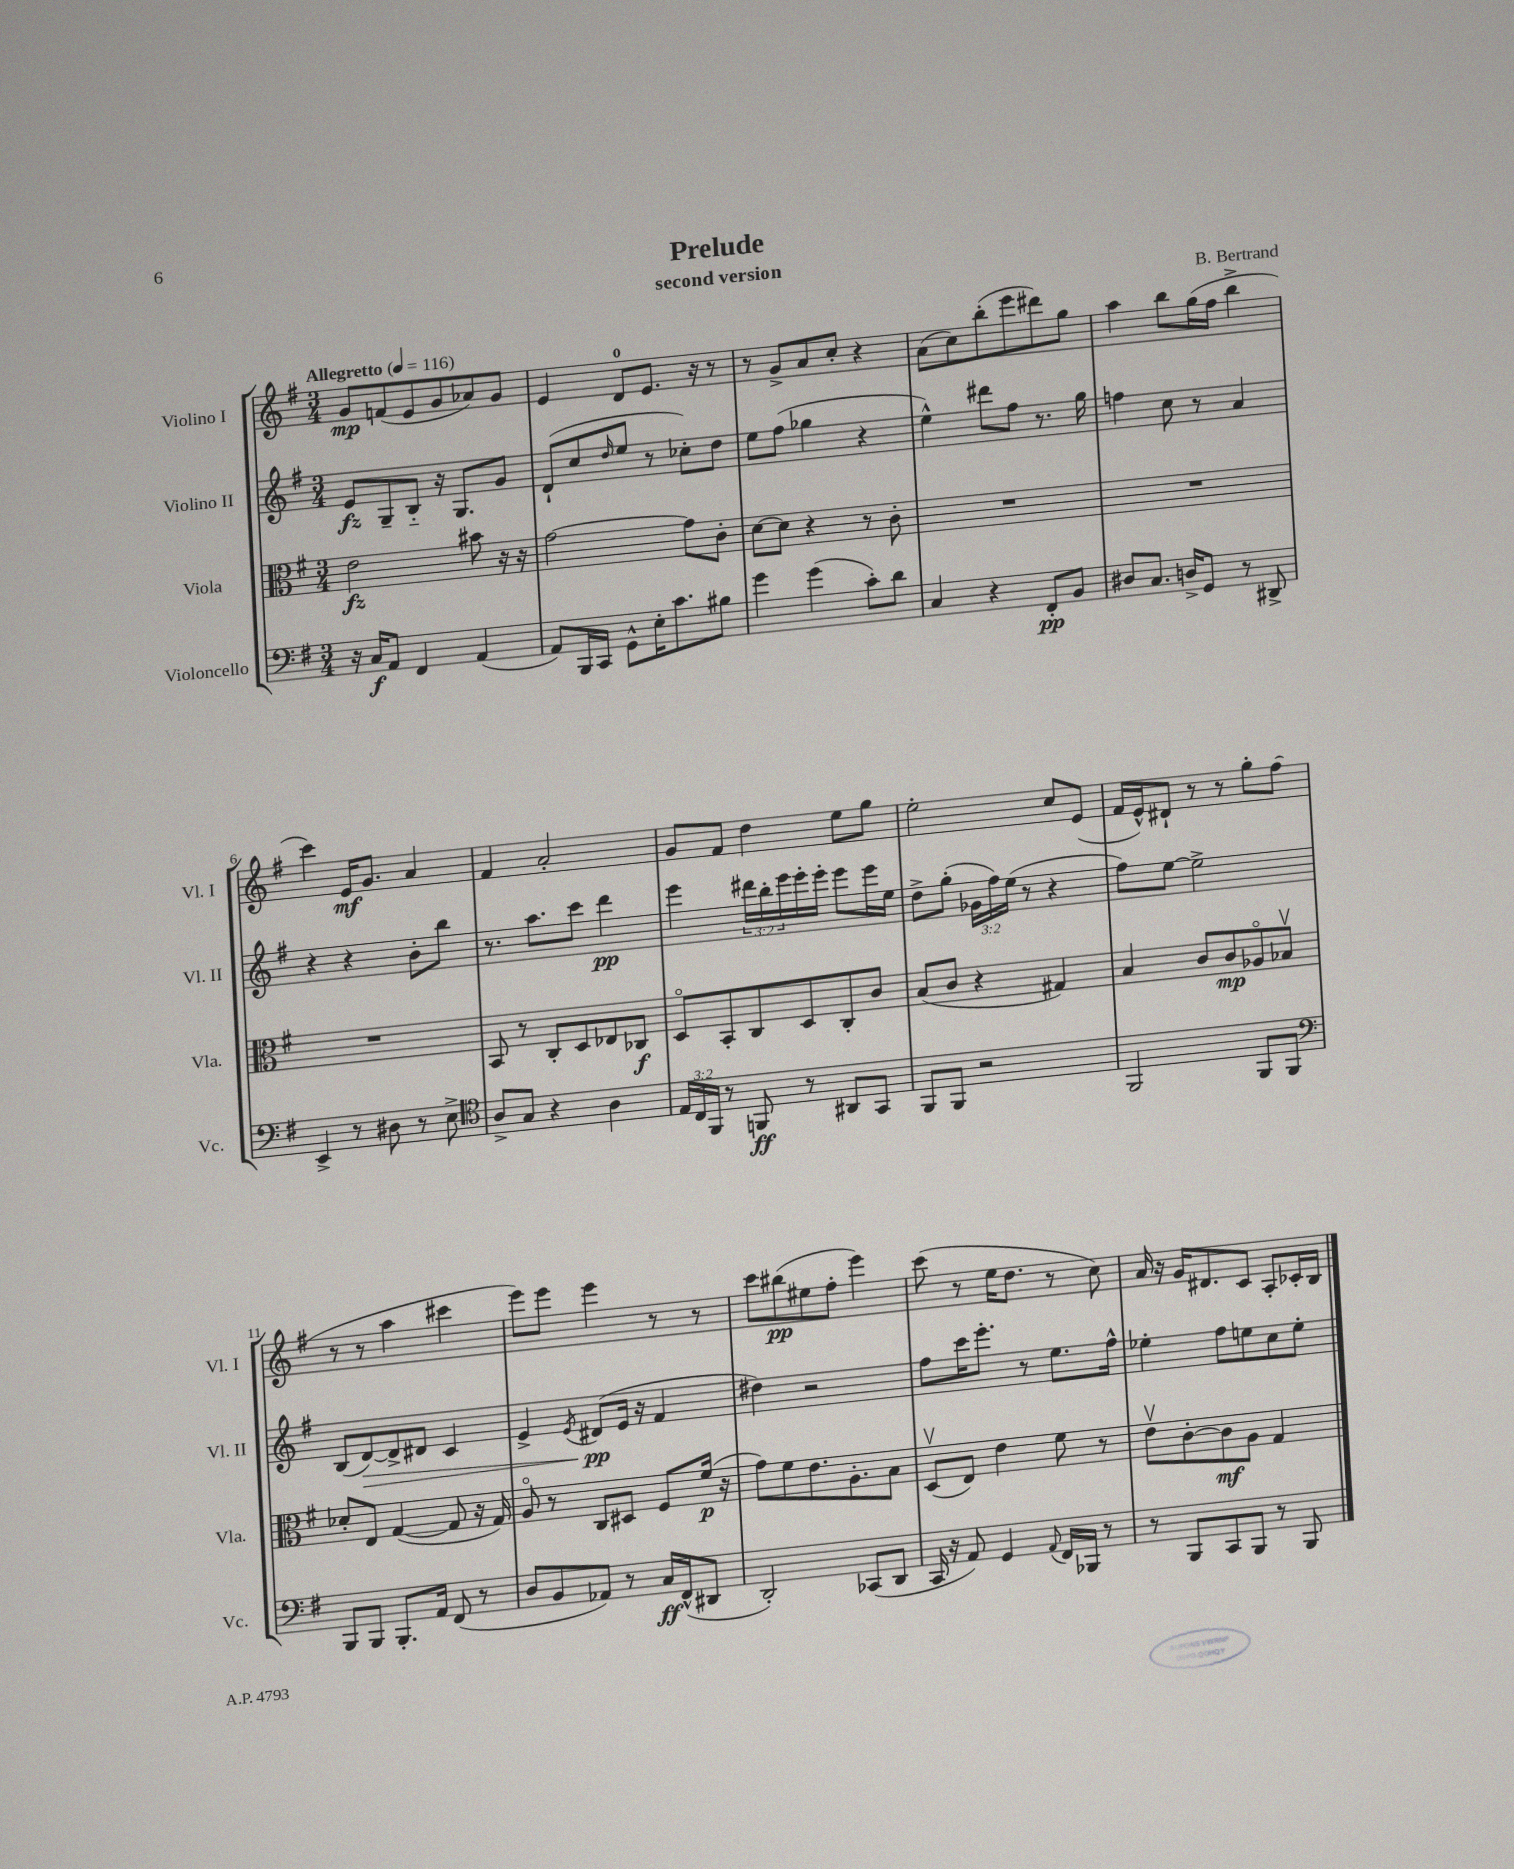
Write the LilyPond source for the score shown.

\header { title = "Prelude" composer = "B. Bertrand" subtitle = "second version" }
<<
\new StaffGroup <<
\new Staff = "s0" \with { instrumentName = "Violino I" shortInstrumentName = "Vl. I" } {
    \clef treble \key g \major \numericTimeSignature \time 3/4 \tempo "Allegretto" 4 = 116
    g'8\mp f'8( e'8 g'8 aes'8) g'8 |
    e'4 d'8-0 e'8. r16 r8 |
    r8 g'8-> a'8 c''8-. r4 |
    a'8( c''8) b''8-.( e'''8 dis'''8) g''8 |
    a''4 b''8 g''16( fis''16 b''4-> |
    c'''4) e'16\mf g'8. a'4 |
    fis'4 a'2-. |
    g'8 fis'8 d''4 e''8 g''8 |
    e''2-. c''8 e'8( |
    fis'16 e'16-^) dis'8-! r8 r8 g''8-. fis''8( |
    r8 r8 a''4 cis'''4 |
    e'''8) e'''8 e'''4 r8 r8 |
    c'''8 bis''8\pp( eis''8 fis''8-. e'''4) |
    c'''8( r8 e''16 d''8. r8 c''8) |
    a'16 r16 g'16 dis'8. c'8 a8-. ces'16-. b16 \bar "|." |
}
\new Staff = "s1" \with { instrumentName = "Violino II" shortInstrumentName = "Vl. II" } {
    \clef treble \key g \major \numericTimeSignature \time 3/4 \override Staff.TupletNumber.text = #tuplet-number::calc-fraction-text
    e'8\fz g8-- b8-_ r16 g8. g'8 |
    d'8-!( c''8 \grace { d''16 } e''8 r8 ces''8-.) d''8 |
    e''8 fis''8( ges''4 r4 |
    e''4-^) dis'''8 fis''8 r8. g''16 |
    f''4 c''8 r8 a'4 |
    r4 r4 b'8-. b''8 |
    r8. a''8. c'''8 d'''4\pp |
    e'''4 \tuplet 3/2 { dis'''16 b''16-. e'''16 } e'''16-. e'''16-. e'''8 e'''16 e''16 |
    d''8-> g''8-.( \tuplet 3/2 { ges'16 fis''16) e''16( } r8 r4 |
    fis''8) e''8~ e''2-> |
    b8( d'8~\>) d'8-> dis'8 c'4 |
    e'4-> \acciaccatura { e'8 } dis'8\pp\!( e'16 r16 fis'4 |
    dis''4) r2 |
    fis''8 c'''16 e'''8.-. r8 e''8. fis''16-^ |
    ees''4-. fis''8 e''8 c''8 e''8-. \bar "|." |
}
\new Staff = "s2" \with { instrumentName = "Viola" shortInstrumentName = "Vla." } {
    \clef alto \key g \major \numericTimeSignature \time 3/4
    e'2\fz bis'8 r16 r16 |
    g'2~ g'8 c'8-. |
    d'8~ d'8 r4 r8 c'8-. |
    R2. |
    R2. |
    R2. |
    b,8 r8 c8-. d8 ees8 ces8\f |
    d8\flageolet b,8-. c8 d8 c8-. c'8 |
    b8( c'8 r4 gis4) |
    b4 c'8 c'8\mp aes8\flageolet bes8\upbow |
    des'8-. e8 g4~( g8 r16 g16) |
    a8\flageolet r8 c8 dis8 fis8 fis'16\p( r16 |
    g'8) fis'8 e'8. a8.-. b8 |
    d8\upbow( e8) e'4 fis'8 r8 |
    e'8\upbow c'8~-. c'8\mf a8 g4 \bar "|." |
}
\new Staff = "s3" \with { instrumentName = "Violoncello" shortInstrumentName = "Vc." } {
    \clef bass \key g \major \numericTimeSignature \time 3/4 \override Staff.TupletNumber.text = #tuplet-number::calc-fraction-text
    r16 c16\f a,8 fis,4 a,4( |
    a,8) b,,16 c,16 g,8-^ e16-. c'8. bis8 |
    g'4 g'4( c'8-.) d'8 |
    c4 r4 fis,8-.\pp b,8 |
    dis8 c8. d16-> g,8 r8 dis,8-> |
    e,4-> r8 dis8 r8 e8-> |
    \clef tenor a8-> g8 r4 a4 |
    \tuplet 3/2 { e16 c16 fis,16 } r8 f,8\ff r8 ais,8 g,8 |
    fis,8 fis,8 r2 |
    fis,2 fis,8 fis,8 |
    \clef bass b,,8 b,,8 b,,8.-. a,16 fis,8( r8 |
    d8 b,8 aes,8) r8 c16\ff fis,16-^( dis,8 |
    d,2-.) ces,8( d,8 |
    c,16 r16 a,8) g,4 \appoggiatura { a,8 } fis,16 bes,,16 r8 |
    r8 b,,8 c,8 b,,8 r8 b,,8 \bar "|." |
}
>>
>>
